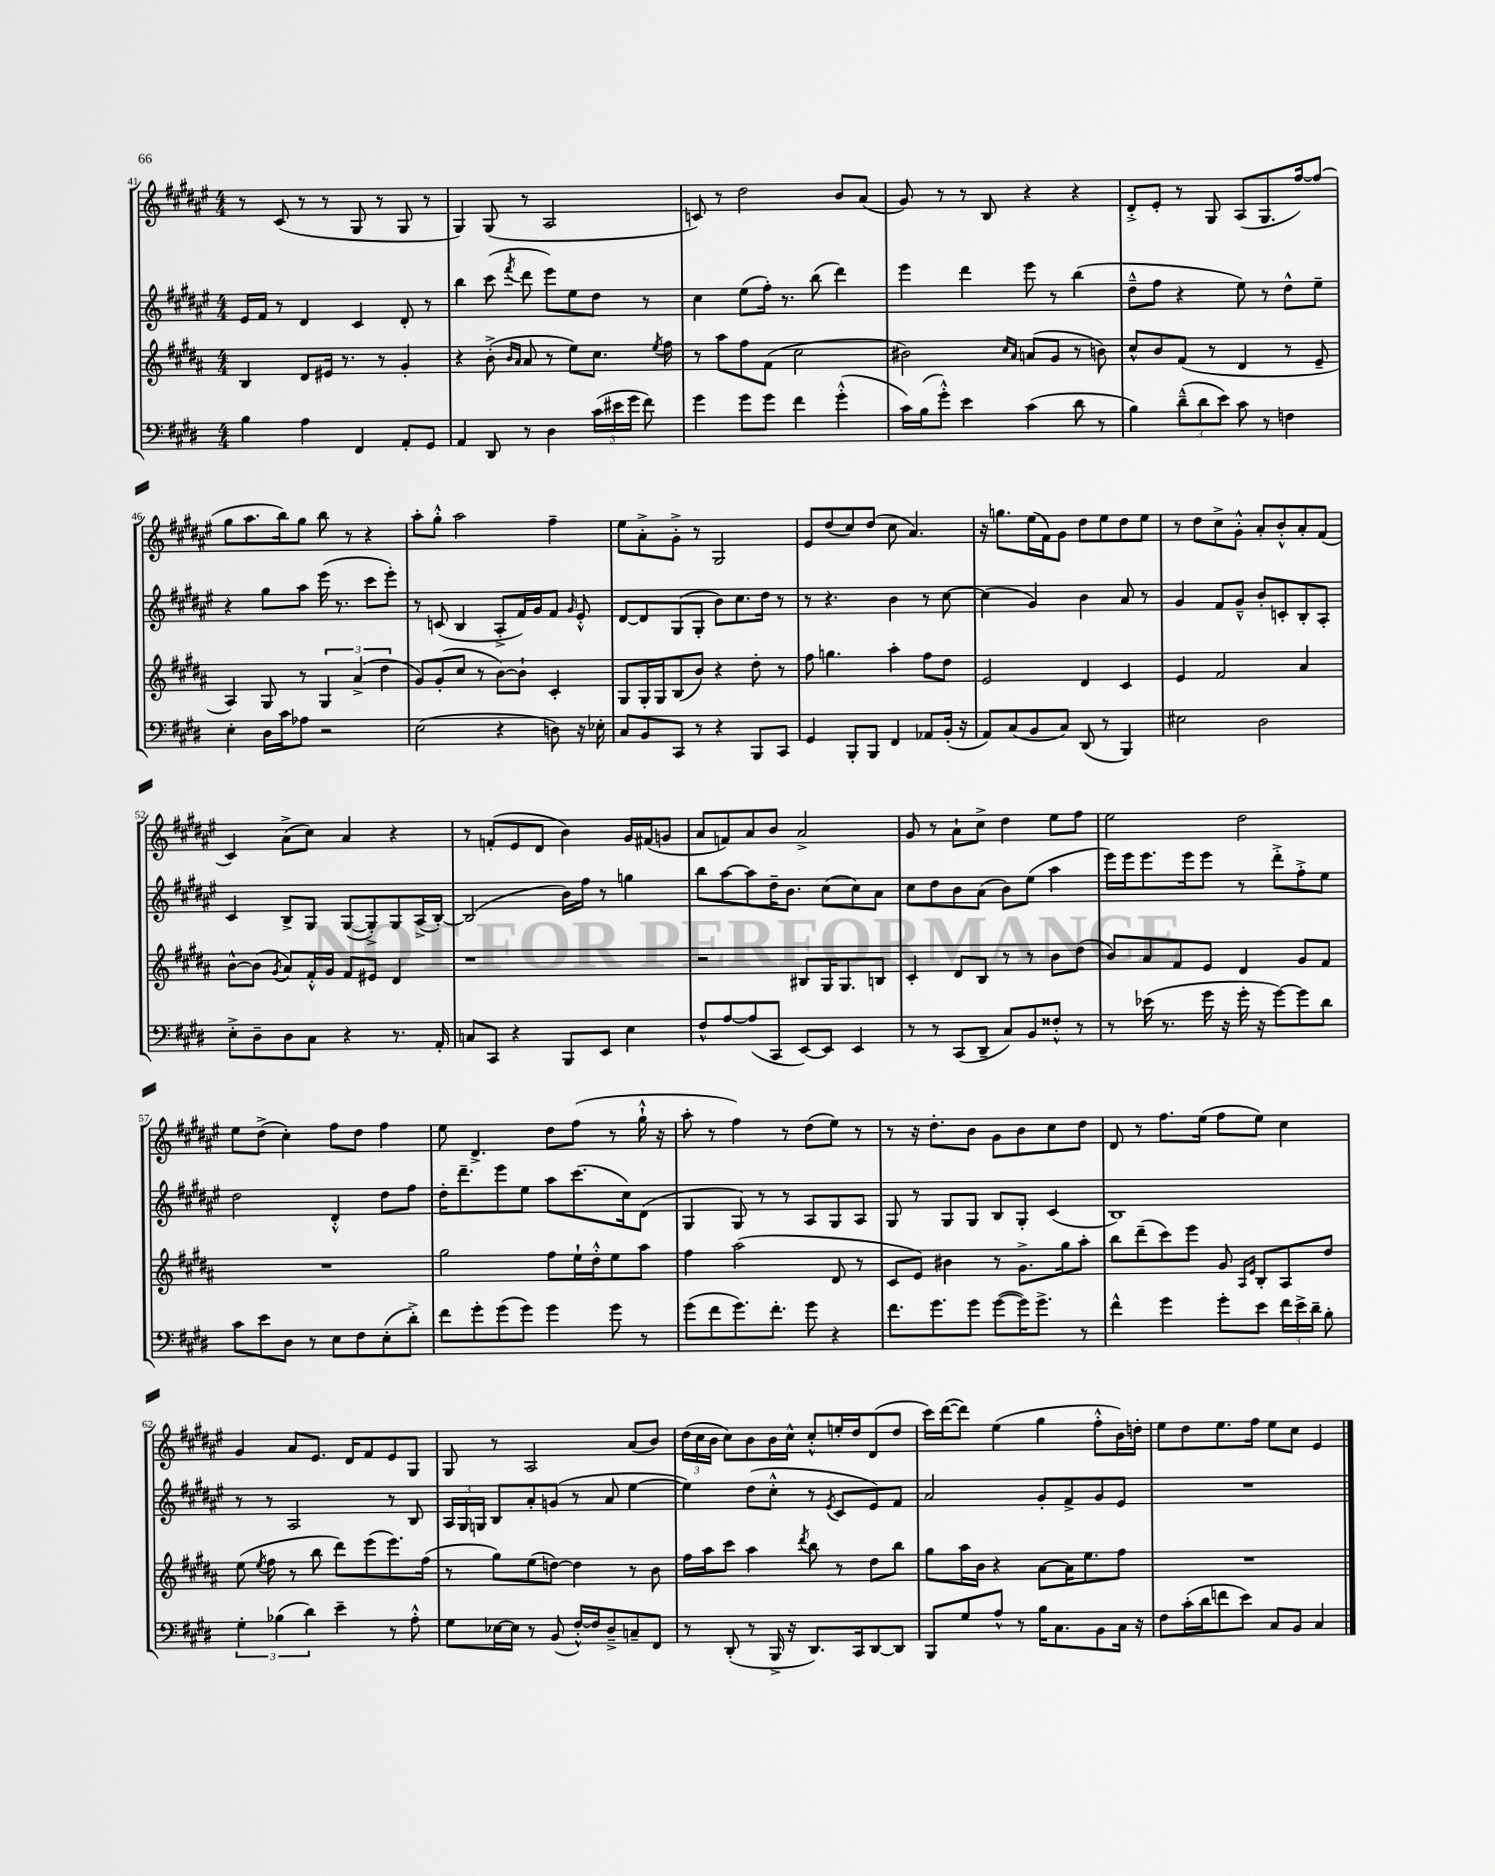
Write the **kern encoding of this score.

**kern	**kern	**kern	**kern
*part4	*part3	*part2	*part1
*staff4	*staff3	*staff2	*staff1
*clefF4	*clefG2	*clefG2	*clefG2
*k[f#c#g#d#]	*k[f#c#g#d#a#]	*k[f#c#g#d#a#e#]	*k[f#c#g#d#a#e#]
*M4/4	*M4/4	*M4/4	*M4/4
=41	=41	=41	=41
4B\	4B/	16e#/LL	8r
.	.	16f#/JJ	.
.	.	8r	(8c#/
4A\	8d#/L	4d#/	8r
.	16e#X/Jk	.	8r
.	8.r	.	.
4FF#/	.	4c#/	8G#/
.	8r	.	8r
8AA'/L	4g#'/	8d#'/	8G#/
8GG#/J	.	8r	8r
=42	=42	=42	=42
4AA/	4r	4bb\	4G#/)
8DD#/	(8b'^\	(8ccc#\	(8G#/
.	16qqb/LL	.	.
.	16qqa#/JJ	8qfff#/	.
8r	8a#/	8ddd#\	8r
4D#\	8r	8eee#\L)	2A#/
.	8ee\L)	8ee#\	.
(24c#\LL	8.cc#\J	8dd#\J	.
24e#X\	.	.	.
24g#\JJ	.	.	.
8f#\)	.	8r	.
.	8qee/	.	.
.	16ff#\	.	.
=43	=43	=43	=43
4g#\	8r	4cc#\	8cn/)
.	8aa#\L	.	8r
8g#\L	8ff#\	(8ee#\L	2dd#\
8g#\J	(8f#\J	16ff#'\Jk)	.
.	.	8.r	.
4f#\	2cc#\	.	.
.	.	(8bb\	.
(4g#'^^\	.	4ddd#\)	8b/L
.	.	.	(8a#/J
=44	=44	=44	=44
16c#\LL)	2b#X\)	4eee#\	8g#/)
(16B\J	.	.	.
8g#'^^\J)	.	.	8r
4e\	.	4ddd#\	8r
.	.	.	8B/
.	16qqcc#/LL	.	.
.	16qqa#/JJ	.	.
(4c#\	(8an/L	8eee#\	4r
.	8g#/J	8r	.
8d#\	8r	(4bb\	4r
8r	8bn\)	.	.
=45	=45	=45	=45
4B\)	8cc#^^/L	8dd#~^^\L	8d#'^/L
.	8b/	8ff#\J	8e#'/J
(12d#~^^\L	(8f#/J	4r	8r
12d#\	.	.	.
.	8r	.	8G#/
12e\J)	.	.	.
8c#\	4d#/	8ee#\)	(8A#/L
8r	.	8r	8.G#/
4Fn\	8r	8dd#^^\L	.
.	.	.	[16ff#/k)
.	8e~/	8ee#~\J	(8ff#/J]
!!LO:LB:g=z
=46	=46	=46	=46
4E'\	4A#/)	4r	8gg#\L
.	.	.	8.aa#\
16D#\LL	8G#/	8gg#\L	.
16c#\J	.	.	16bb\k)
8A-X\J	8r	8aa#\J	8gg#\J
2r	6G#/	(16eee#\	8bb\
.	.	8.r	.
.	.	.	8r
.	(6a#^/	.	.
.	.	8ccc#\L	4r
.	6dd#\	.	.
.	.	8eee#'\J)	.
=47	=47	=47	=47
(2E\	8g#/L)	8r	8aa#'\L
.	(8g#'/	(8cn/	8gg#'^^\J
.	8cc#/J	4B/	2aa#\
.	8r	.	.
4r	[8b\L)	8A#'^/L	.
.	8b`\J]	16f#/L)	.
.	.	16g#/J	.
8Dn\)	4c#'/	8f#/J	4ff#~\
.	.	16qqg#/	.
16r	.	8e#'^^/	.
16E-X'\	.	.	.
=48	=48	=48	=48
8C#/L	8G#/L	[8d#/L	8ee#\L
8BB/	16G#'/L	8d#/]	8a#'^\
.	16G#/J	.	.
8CC#/J	(8B/	(8G#/	8g#'^\J
8r	8b/J)	8G#'/J	8r
4r	4r	8b\L)	2G#/
.	.	8.cc#\	.
8BBB/L	8dd#'\	.	.
.	.	16dd#\Jk	.
8CC#/J	8r	8r	.
=49	=49	=49	=49
4GG#/	8ff#\	8r	8e#/L
.	4.ggn\	4.r	(8dd#/
8BBB'/L	.	.	8cc#/)
8BBB/J	.	.	(8dd#/J
4FF#/	4aa#'\	4b\	8cc#\
.	.	.	4.a#/)
8AA-X/L	8ff#\L	8r	.
(16BB'/Jk	8dd#\J	[8cc#\	.
16r	.	.	.
=50	=50	=50	=50
8AA/L)	2e/	(4cc#\]	16r
.	.	.	8.ggn\L
(8C#/	.	.	.
8BB/	.	4g#/)	(16ee#\L
.	.	.	16f#\J)
8C#/J)	.	.	8g#\J
(8DD#/	4d#/	4b\	8dd#\L
8r	.	.	8ee#\
4BBB/)	4c#/	8a#/	8dd#\
.	.	8r	8ee#\J
=51	=51	=51	=51
2E#X\	4e/	4g#/	8r
.	.	.	8dd#\L
.	2f#/	8f#/L	8cc#^\
.	.	8g#~^^/J	8g#'^^\J
2D#\	.	8b'/L	8a#'/L
.	.	8cn'/	8b'^^/
.	4a#/	8B'/	8a#'/
.	.	8A#'/J	(8f#/J
!!LO:LB:g=z
=52	=52	=52	=52
8E'^\L	[8b^^\L	4c#/	4c#/)
8D#~\	(8b\J]	.	.
.	8qg#/	.	.
8D#\	8a#/L)	8B^/L	(8a#^\L
8C#\J	16f#'^^/L	8G#/J	8cc#\J)
.	16g#/JJ	.	.
4r	8f#/L	([8G#/L	4a#/
.	8e#X/J	8G#'^/])	.
8.r	4d#/	8G#/	4r
.	.	(16A#^/L	.
16AA'/	.	[16B'/JJ)	.
=53	=53	=53	=53
8Cn/L	1r	(2B/]	8r
8CC#/J	.	.	(8fn'/L
4r	.	.	8e#/
.	.	.	8d#/J
8BBB/L	.	16b\LL)	4b\)
.	.	16ff#\JJ	.
8EE/J	.	8r	.
4E\	.	4ggn\	16g#/LL
.	.	.	(16f#X/J
.	.	.	8gn/J
=54	=54	=54	=54
8F#^^/L	2r	8bb\L	8a#/L
[8A/	.	[8aa#\	8fn/)
(8A/]	.	8aa#\]	8a#/
8CC#/J	.	16dd#~\K	8b/J
.	.	8.b\J	.
[8EE/L)	8B#X/L	.	2a#^/
8EE/J]	16G#/K	(8cc#\L	.
.	8.G#/	.	.
4EE/	.	8cc#\)	.
.	8Bn/J	8a#\J	.
=55	=55	=55	=55
8r	4c#'/	8cc#\L	8g#/
8r	.	8dd#\	8r
(8CC#/L	8d#/L	8b\	8a#`\L
8DD#~/J	8B/J	(8a#\J	8cc#^\J
8C#/L)	8r	8b\L)	4dd#\
8BB/	8r	(8ee#\J	.
8F##X'^^/J	8b\L	4aa#\	8ee#\L
8r	(8dd#\J	.	8ff#\J
=56	=56	=56	=56
8r	8b/L)	16eee#\LL)	2ee#\
.	.	16eee#\J	.
(16e-X\	8a#/	8.eee#\	.
8.r	.	.	.
.	8f#/	.	.
.	.	16eee#\k	.
16g#\	8e/J	8eee#\J	.
16r	.	.	.
16g#'\	4d#/	8r	2dd#\
16r	.	.	.
[8g#\L)	.	8ddd#'^\L	.
8g#\]	8g#/L	8ff#'^\	.
8d#\J	8f#/J	8ee#\J	.
!!LO:LB:g=z
=57	=57	=57	=57
8c#\L	1r	2dd#\	8ee#\L
8e\	.	.	(8dd#^\J
8D#\J	.	.	4cc#'\)
8r	.	.	.
8E\L	.	4d#'^^/	8ff#\L
8F#\	.	.	8dd#\J
(8E'\	.	8dd#\L	4ff#\
8d#'^\J)	.	8ff#\J	.
=58	=58	=58	=58
8f#\L	2gg#\	16dd#'\KL	8ee#\
.	.	8.ddd#~\	.
8g#'\	.	.	4.d#^/
(8g#\	.	8eee#\	.
8g#\J)	.	8ee#\J	.
4g#\	8ff#\L	8aa#\L	8dd#\L
.	16ee`\L	(8.ccc#\	(8ff#\J
.	16dd#'^^\J	.	.
8g#\	8ee\	.	8r
.	.	16cc#\k)	.
8r	8aa#\J	(8d#\J	16gg#`^^\
.	.	.	16r
=59	=59	=59	=59
(8g#\L	4ff#\	4G#/	8aa#'\
8f#\	.	.	8r
8.g#\)	(2aa#\	8G#/)	4ff#\)
.	.	8r	.
8.f#'\J	.	.	.
.	.	8r	8r
8g#\	.	8A#/L	(8dd#\L
4r	8d#/	8G#/	8ee#\J)
.	8r	8A#/J	8r
=60	=60	=60	=60
8.f#\L	8c#/L	8G#/	8r
.	8e/J)	8r	16r
8.g#\	.	.	8.dd#'\L
.	4b#X\	8G#/L	.
8g#\J	.	8G#/J	8b\J
([8g#\L	8r	8B/L	8g#\L
16g#\K])	8.g#^\L	8G#'/J	8b\
8.g#^\J	.	.	.
.	.	(4c#/	8cc#\
.	16gg#\k	.	.
8r	8aa#'\J	.	8dd#\J
=61	=61	=61	=61
4f#^^\	8bb\L	1B)	8d#/
.	(8ddd#~\	.	8r
4g#\	8ccc#\)	.	8.ff#\L
.	8eee\J	.	.
.	.	.	(16ee#\Jk
8g#'\L	8g#/	.	8ff#\L
.	16qqA#/LL	.	.
.	16qqe/JJ	.	.
8e\J	8B'/L	.	8ee#\J)
24f#\LL	8A#/	.	4cc#\
24e^\	.	.	.
24d#~\JJ	.	.	.
8B'\	8dd#/J	.	.
!!LO:LB:g=z
=62	=62	=62	=62
6G#'\	(8ee\	8r	4g#/
.	8qee/	.	.
.	8ff#\	8r	.
(6B-X\	.	.	.
.	8r	2A#/	8a#/L
6d#\)	.	.	.
.	8bb\	.	8.e#/J
4e~\	8ddd#\L)	.	.
.	.	.	16d#/KL
.	(8eee\	.	8f#/
8r	8.eee\)	8r	8e#/
8A'^^\	.	8B/	8G#/J
.	(16ff#\Jk	.	.
=63	=63	=63	=63
8G#\L	8r	24A#/LL	8G#/
.	.	24G#/	.
.	.	24Gn/JJ	.
[16E-X\L	8gg#\L)	8B/L	8r
16E-\JJ]	.	.	.
8r	(8ee\	8a#'/	2A#/
(8BB/	[8ddn\J)	(8gn/J	.
[16F#'^^/LL)	4dd\]	8r	.
16F#/J]	.	.	.
8D#~^/	.	8a#/	.
8Cn~/	8r	[4ee#\	(8a#/L
8FF#/J	8b\	.	8b/J)
=64	=64	=64	=64
8r	16ff#\LL	4ee#\])	(24dd#\LL
.	.	.	24cc#\
.	16aa#\J	.	.
.	.	.	24b\JJ
(8DD#'/	8ccc#\J	.	8cc#\L)
8r	4aa#\	(8dd#\L	8b\
16BBB^/	.	8cc#'^^\J	16b\L
16r	.	.	16cc#^^\JJ
.	8qddd#/	.	.
8.DD#/L)	8bb\	8r	8cc#'^^/L
.	.	8qe#/	.
.	8r	8c#/L	16een'/L
16CC#/k	.	.	16dd#/J
[8DD#/	8dd#\L	8e#/)	(8d#/
8DD#/J]	8bb\J	8f#/J	8dd#/J
=65	=65	=65	=65
8BBB/L	8gg#\L	2a#/	16ccc#\LL)
.	.	.	([16ddd#\J
8G#/	16aa#\L	.	8ddd#\J])
.	16b\JJ	.	.
8A^^/J	4r	.	(4ee#\
8r	.	.	.
16B\KL	[8a#\L	8g#'/L	4gg#\
8.C#\	.	.	.
.	16a#\K]	8f#^/	.
.	8.ee\	.	.
8BB\	.	8g#/	8ff#'^^\L
16C#\Jk	8ff#\J	8e#/J	16b\L)
16r	.	.	16ddn'\JJ
=66	=66	=66	=66
8F#\L	1r	1r	8ee#\L
(16c#'\L	.	.	8dd#\
16d#\J	.	.	.
8fn\	.	.	8.ee#\
8e\J)	.	.	.
.	.	.	16ff#\Jk
8C#/L	.	.	8ee#\L
8BB/J	.	.	8cc#\J
4C#/	.	.	4e#/
==	==	==	==
*-	*-	*-	*-
